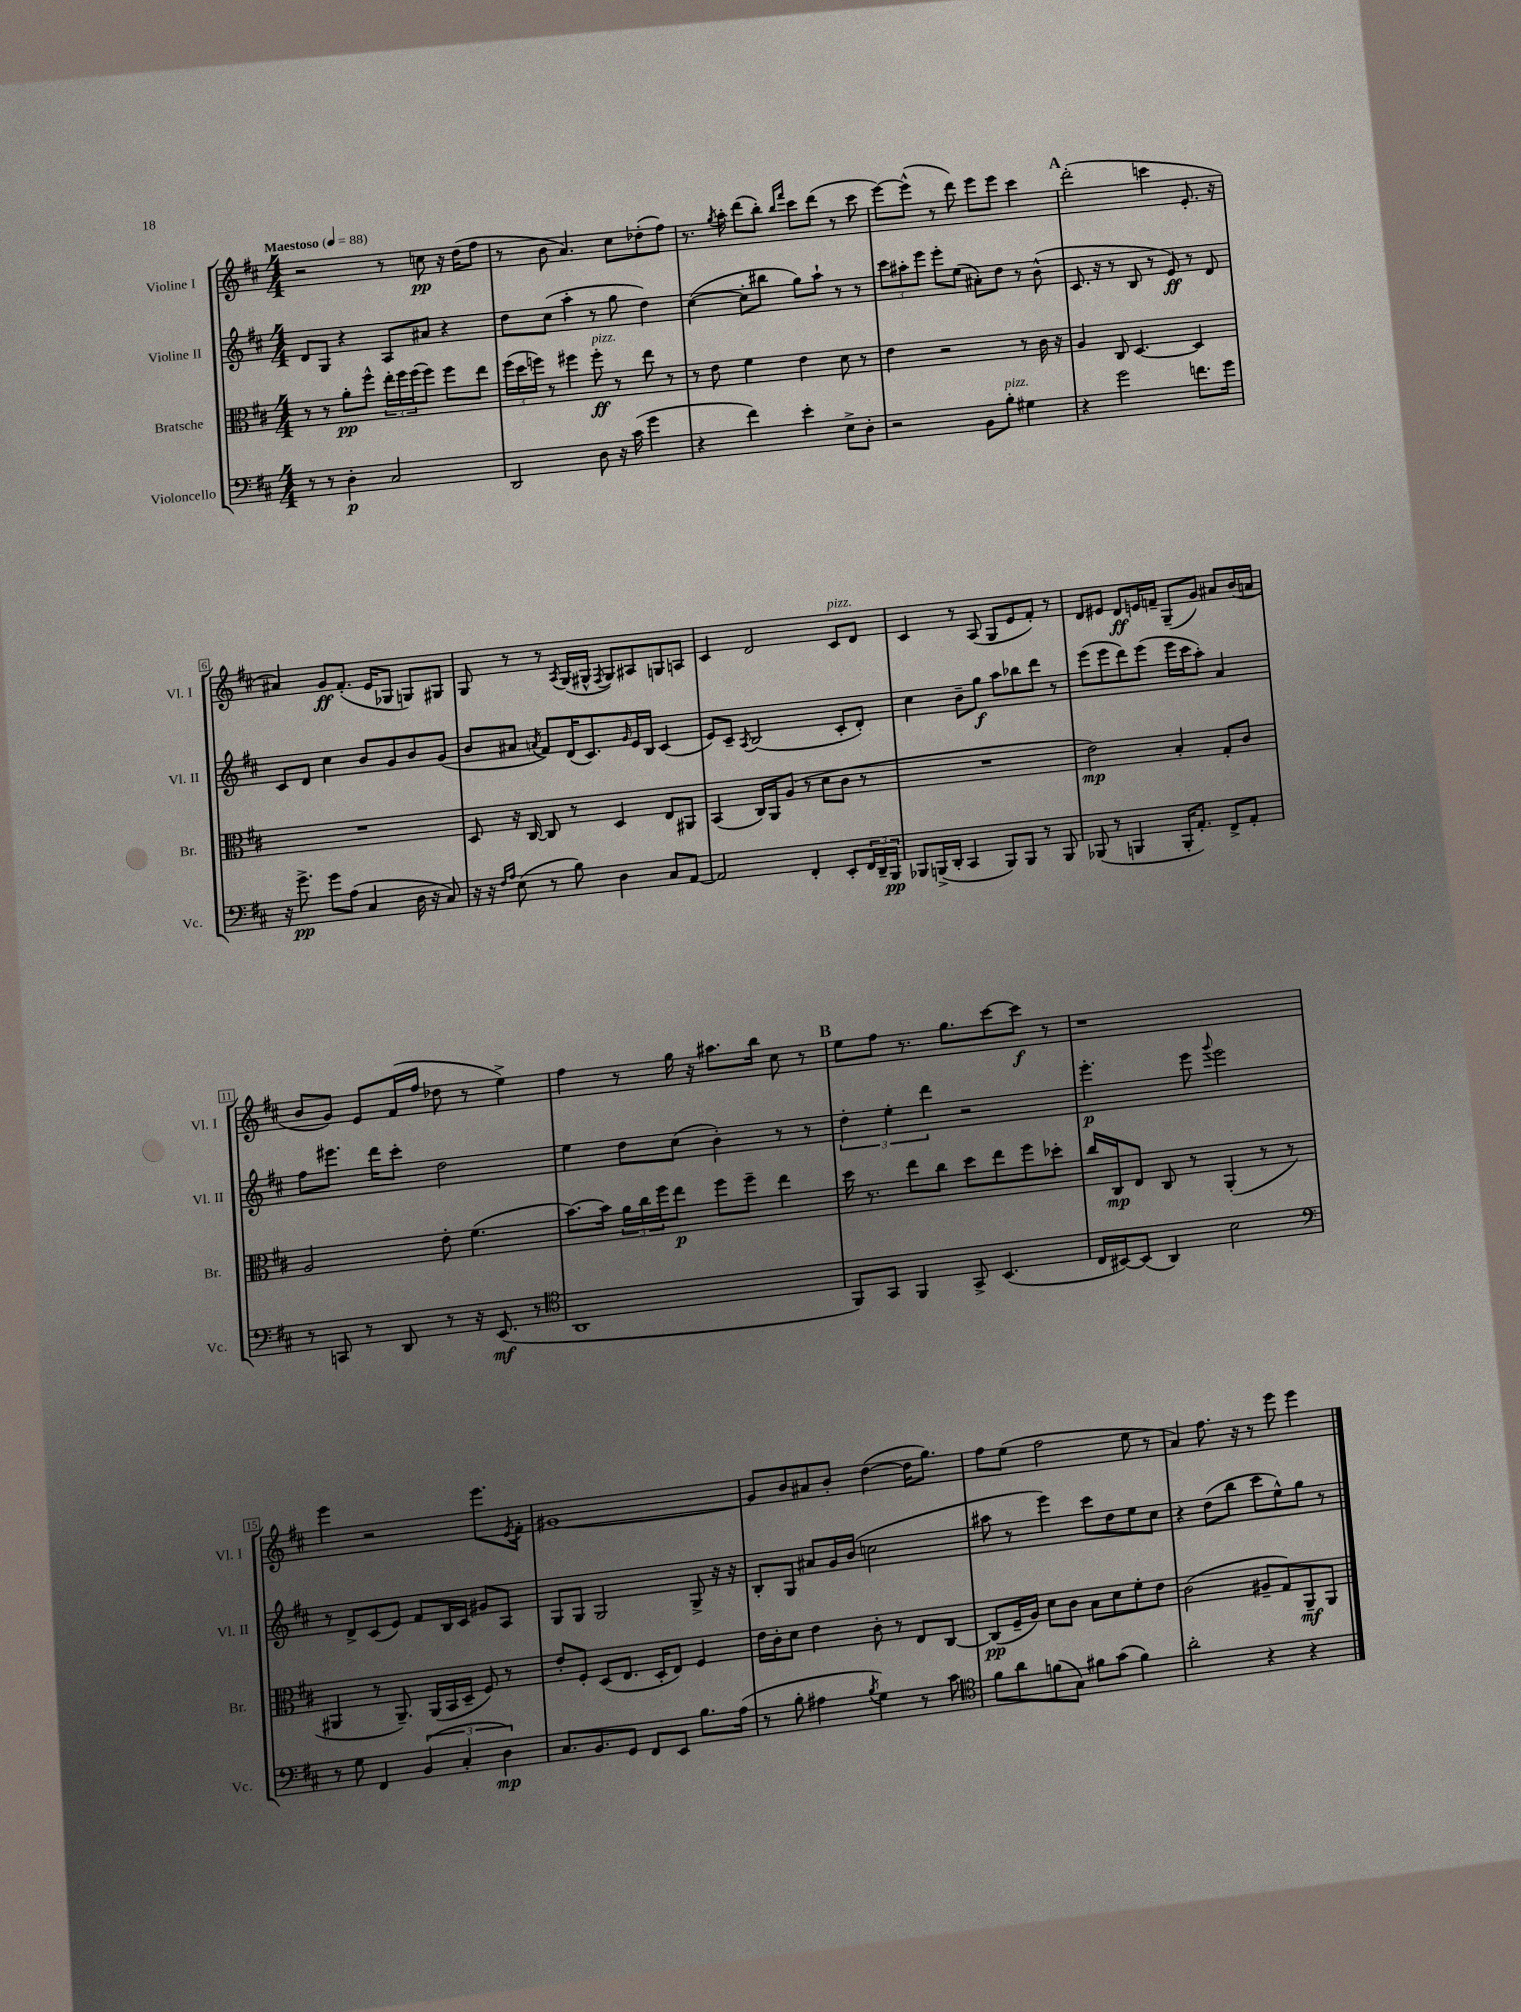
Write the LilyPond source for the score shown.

<<
\new StaffGroup <<
\new Staff = "s0" \with { instrumentName = "Violine I" shortInstrumentName = "Vl. I" } {
    \clef treble \key d \major \numericTimeSignature \time 4/4 \tempo "Maestoso" 4 = 88
    r2 r8 c''8\pp r16 d''16( fis''8 |
    r8 b'8 a'4.) cis''8 des''8-.( fis''8) |
    r8. \acciaccatura { g''8 } a''16-. d'''8( b''8-.) \grace { b''16 fis'''16 } cis'''8 d'''8( r8 cis'''8 |
    e'''8~) e'''8-^( r8 d'''8) e'''8 e'''8 cis'''4 |
    \mark \markup { \bold "A" } d'''2-.( c'''4 e'8.-. r16 |
    ais'4) g'8\ff fis'8.-.( e'16 ges8 g8) gis8 |
    g8 r8 r8 \acciaccatura { a8 } g16( gis16-^ \acciaccatura { fis8 } gis8) ais8 g8 a8 |
    cis'4 d'2 cis'8^\markup { \italic "pizz." } d'8 |
    cis'4 r8 a8( g8 e'8 fis'8-.) r8 |
    d'8 eis'8 d'8\ff e'16 f'16-- g8--( g'8) ais'8 b'16( a'16 |
    b'8 g'8) e'8 fis'16( fis''16 des''8 r8 e''4->) |
    fis''4 r8 g''16 r16 ais''8. b''16 cis''8 r8 |
    \mark \markup { \bold "B" } e''8 fis''8 r8. g''8. cis'''8~ cis'''8\f r8 |
    r1 |
    e'''4 r2 e'''8. \acciaccatura { e'8 } fis'16-. |
    gis'1~ |
    gis'8 b'8 ais'8 b'8-. d''4~( d''16 g''8.) |
    fis''8 e''8( fis''2 e''8 r8 |
    a'4) fis''8. r16 r8 e'''8 e'''4 \bar "|." |
}
\new Staff = "s1" \with { instrumentName = "Violine II" shortInstrumentName = "Vl. II" } {
    \clef treble \key d \major \numericTimeSignature \time 4/4
    d'8 g8 r4 a8 ais'8 r4 |
    d''8 cis''8( a''4-. r8 g''8 d''4) |
    cis''4~( cis''8-. bis''8 g''8) a''8-! r8 r8 |
    \tuplet 3/2 { cis'''8 ais''8-. e'''8 } e'''8-. e''8( ais'8-.) d''8 r8 b'8-^( |
    \mark \markup { \bold "A" } cis'8. r16 r8 b8 r8 e'8\ff) r8 d'8 |
    cis'8 d'8 cis''4 b'8 g'8 b'8 g'8( |
    b'8 ais'8 \acciaccatura { a'8 } fis'8) d'16( cis'8.) \grace { g'16 } e'16 b16 cis'4( |
    e'8) cis'8-- \acciaccatura { a8 } b2( cis'8-. d'8-.) |
    cis''4 b'8-- g''8\f a''8 bes''8 d'''8 r8 |
    e'''8( e'''8 d'''8) e'''8( e'''16 cis'''16 a''8-.) a'4 |
    fis''8 eis'''8. d'''16 cis'''8-. d''2 |
    e''4 d''8 cis''8( b'4-.) r8 r8 |
    \mark \markup { \bold "B" } \tuplet 3/2 { d''4-. e''4-. d'''4 } r2 |
    e'''4.-.\p e'''8 \appoggiatura { g'''8 } e'''2 |
    r8 d'8-> cis'8( e'8) fis'8 b16 cis'16 gis'8 a8 |
    g8 g8 g2 g8-> r16 r16 |
    b8-. g8 ais'8 g'16 b'16( c''2 |
    ais''8 r8 e'''4) cis'''8 d''8 e''8 cis''8 |
    r4 d''8( b''8 cis'''8 e''8-^) g''8 r8 \bar "|." |
}
\new Staff = "s2" \with { instrumentName = "Bratsche" shortInstrumentName = "Br." } {
    \clef alto \key d \major \numericTimeSignature \time 4/4
    r8 r8 a'8-.\pp fis''8-^ \tuplet 3/2 { e''16-. fis''16 fis''16( } fis''8) fis''8 e''8 |
    \tuplet 3/2 { fis''16( d''16 f''16) } r8 fis''4 fis''8-.\ff^\markup { \italic "pizz." } r8 e''8 r8 |
    r8 e'8 fis'4 e'4 d'8 r8 |
    e'4 r2 r8 cis'16 r16 |
    \mark \markup { \bold "A" } a4 cis8 d4.~ d4 |
    R1 |
    d8 r16 cis16~ cis8 r8 d4 e8 ais,8 |
    b,4( cis16) a,16 a8( r8 d'8 cis'8 r8 |
    R1 |
    e'2\mp) b4-. g8-. cis'8 |
    a2 e'8-. fis'4.( |
    b'8.~) b'16 \tuplet 3/2 { a'16 cis''16 fis''16 } e''8\p fis''8 fis''8-- e''4 |
    \mark \markup { \bold "B" } d''16 r8. e''8 cis''8 d''8 e''8 fis''8 des''8-. |
    cis''16 cis16\mp e8 cis8 r8 a,4-.( r8 r8 |
    ais,4 r8 ais,8.--) ais,16( b,16 d16-- fis8) r8 |
    e'8-. fis8-. d8( e8. d16-. e8) fis4 |
    e'16 cis'16-. d'8 e'4 cis'8-. r8 e8 cis8~ |
    cis8\pp( fis16-- a16) d'8 cis'8 b8 d'8 fis'8-. e'8 |
    cis'2( ais8-- g8) a,8--\mf a,8 \bar "|." |
}
\new Staff = "s3" \with { instrumentName = "Violoncello" shortInstrumentName = "Vc." } {
    \clef bass \key d \major \numericTimeSignature \time 4/4
    r8 r8 d4-.\p cis2 |
    d,2 d8 r16 cis'16( g'4 |
    r4 fis'4) e'4-. e8-> d8-. |
    r2 b,8 b8-.^\markup { \italic "pizz." } gis4 |
    \mark \markup { \bold "A" } r4 g'2 f'8. g'16 |
    r16 g'8.->\pp g'8 a8( cis4 d16 r16 cis8) |
    r16 r16 \grace { fis16 a16 } e8( r8 b8) d4 cis8 a,8~ |
    a,2 fis,4-. e,8-. \tuplet 3/2 { fis,16 d,16-- b,,16\pp } |
    bes,,8 b,,16->( d,16-. cis,4 b,,8) b,,8 r8 b,,8 |
    bes,,8( r8 b,,4 b,,16-. a,8.-.) fis,8-> a,8-. |
    r8 c,8 r8 d,8 r8 r16 e,8.\mf( r8 |
    \clef tenor a,1 |
    \mark \markup { \bold "B" } fis,8) g,8 fis,4 g,8-> b,4.( |
    cis16 bis,16~) bis,8( a,4) b2 |
    \clef bass r8 g8 fis,4 \tuplet 3/2 { b,4( cis4-. d4\mp) } |
    cis8. b,8. g,8 fis,8 e,8 b8. a16( |
    r8 b8-. ais4 \acciaccatura { b8 } g4) r8 cis'8 |
    \clef tenor fis'8 a'8 f'8( g8) fis'8 g'8( fis'4) |
    a'2-. r4 r4 \bar "|." |
}
>>
>>
\layout { \context { \Score \override BarNumber.stencil = #(make-stencil-boxer 0.1 0.3 ly:text-interface::print) } }
